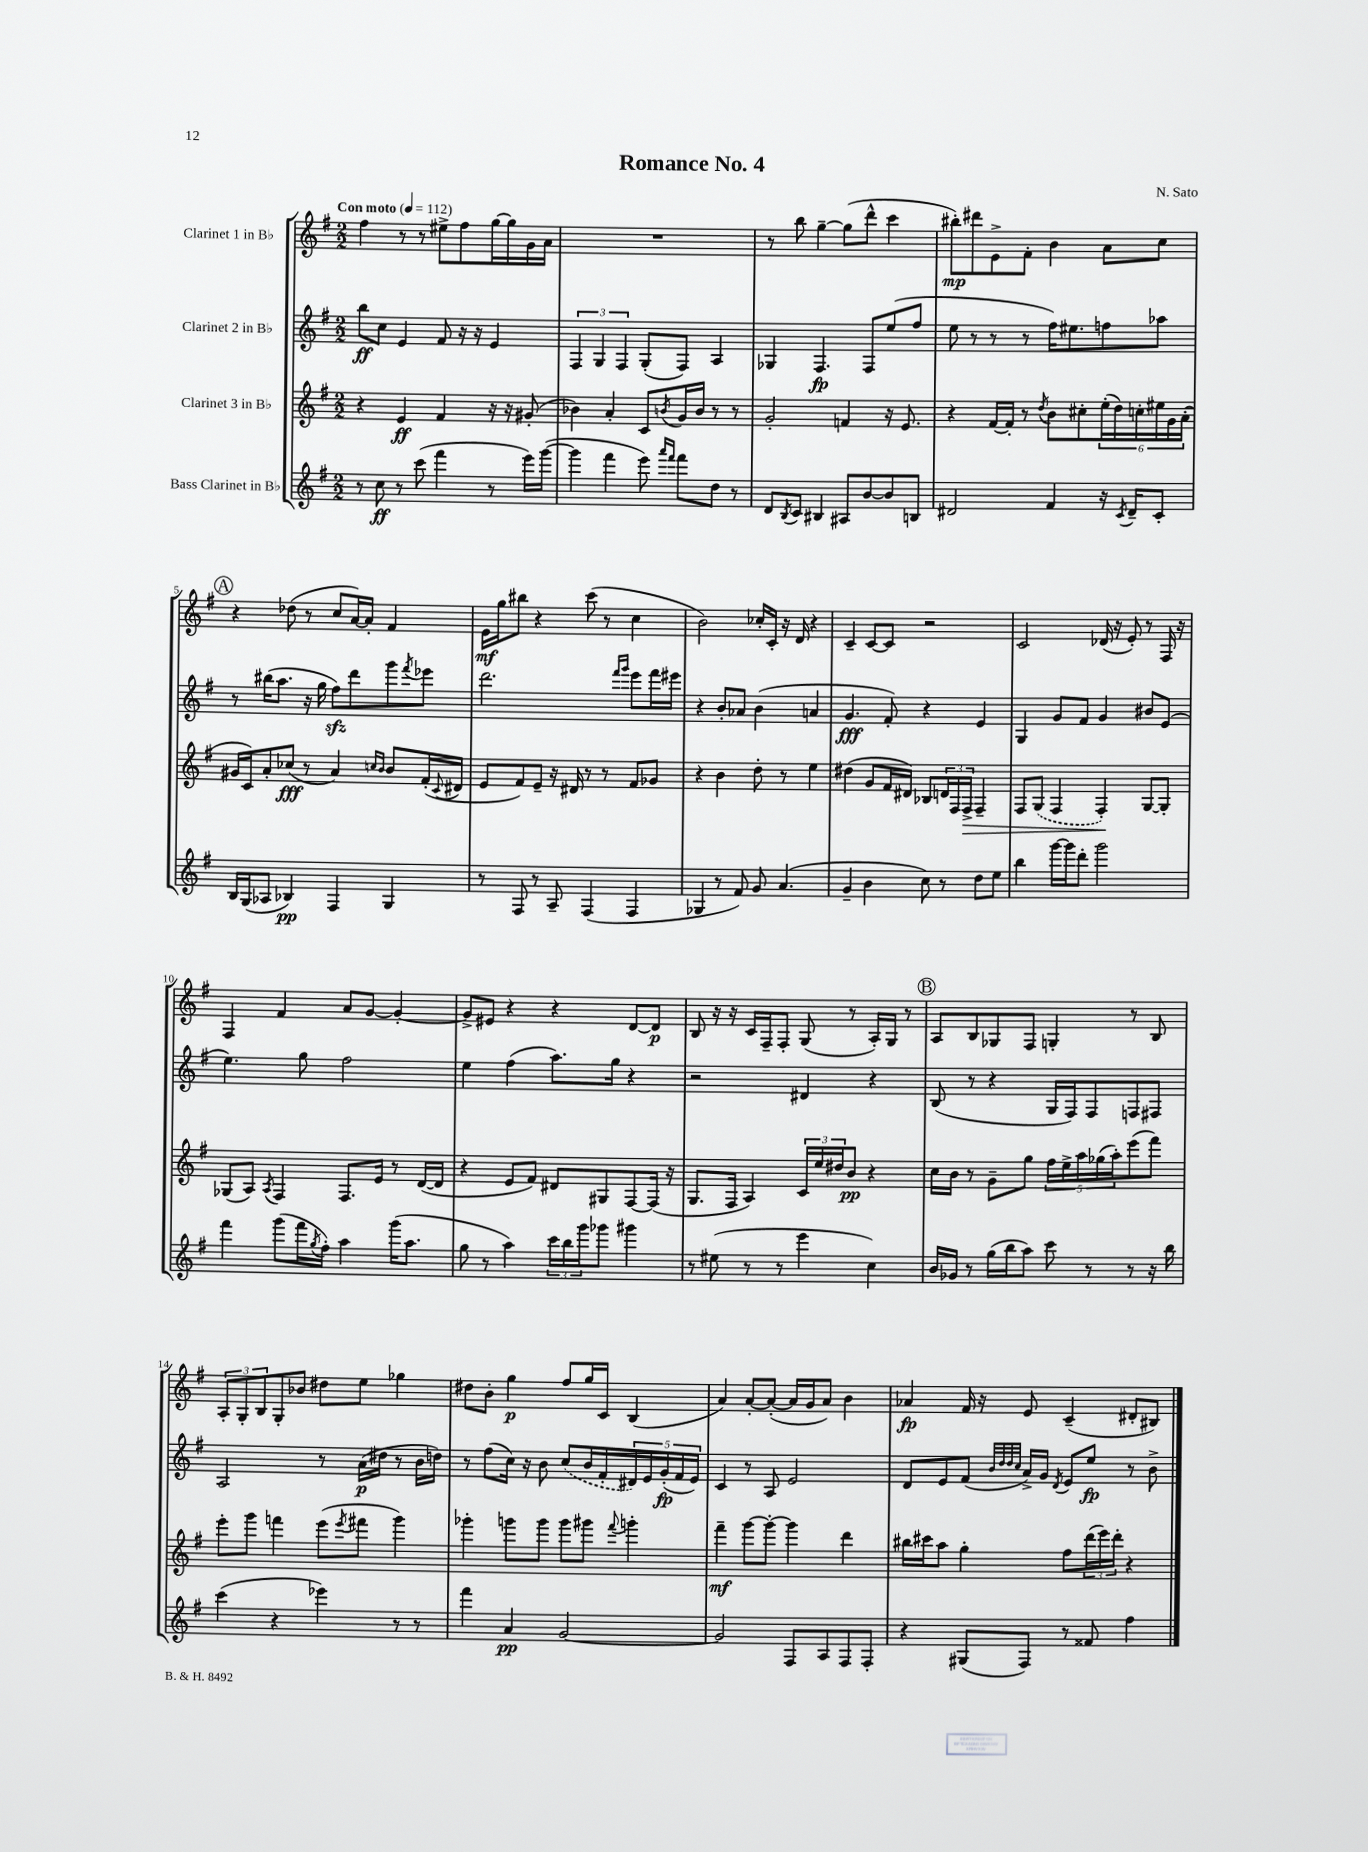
\header { title = "Romance No. 4" composer = "N. Sato" }
<<
\new StaffGroup <<
\new Staff = "s0" \with { instrumentName = "Clarinet 1 in Bb" } {
    \clef treble \key g \major \numericTimeSignature \time 2/2 \tempo "Con moto" 4 = 112
    fis''4 r8 r8 eis''8-> fis''8 g''16~ g''16 g'16 a'16 |
    R1 |
    r8 b''8 g''4~-- g''8( d'''8-^ c'''4 |
    bis''8-.\mp) dis'''8 e'8-> fis'8-. b'4 a'8 c''8 |
    \mark \markup { \circle "A" } r4 des''8( r8 c''8 a'16~) a'16-. fis'4 |
    e'16\mf g''16 bis''8 r4 c'''8( r8 c''4 |
    b'2) ces''16-. c'16-. r16 d'16 r4 |
    c'4-- c'8~ c'8 r2 |
    c'2 des'16( r16 e'8-.) r8 fis16 r16 |
    fis4 fis'4 a'8 g'8~ g'4~-. |
    g'8-> eis'8 r4 r4 d'8~ d'8\p |
    b8 r16 r16 c'16 fis16-- fis8-. g8( r8 a16-.) g16 r8 |
    \mark \markup { \circle "B" } a8 b8 ges8 fis8 g4-. r8 b8 |
    \tuplet 3/2 { a8-. g8-. b8 } g8-. bes'8 dis''8 e''8 ges''4 |
    dis''8 b'8-. g''4\p fis''8 g''16 c'16 b4( |
    a'4) a'8~-. a'8~-.( a'16 g'16 a'8) b'4 |
    aes'4\fp fis'16 r16 e'8 c'4--( dis'8-. bis8) \bar "|." |
}
\new Staff = "s1" \with { instrumentName = "Clarinet 2 in Bb" } {
    \clef treble \key g \major \numericTimeSignature \time 2/2
    b''8\ff c''8 e'4 fis'8 r16 r16 e'4 |
    \tuplet 3/2 { fis4 g4 fis4 } g8-.( fis8) a4 |
    ges4 fis4.\fp fis8 e''8( fis''8 |
    e''8 r8 r8 r8 fis''16) eis''8. f''8 aes''8 |
    \mark \markup { \circle "A" } r8 bis''16( a''8. r16 g''16 fis''8\sfz) d'''8 g'''8 \acciaccatura { fis'''8 } ees'''8 |
    d'''2. \grace { fis'''16 g'''16 } e'''8 fis'''16 eis'''16 |
    r4 b'8-. aes'8 b'4( a'4 |
    g'4.\fff fis'8-.) r4 e'4 |
    g4 g'8 fis'8 g'4 bis'8 e'8( |
    e''4.) g''8 fis''2 |
    e''4 fis''4( a''8.) g''16 r4 |
    r2 dis'4 r4 |
    \mark \markup { \circle "B" } b8( r8 r4 g16 fis16) fis8 f8 fis8 |
    a2 r8 a'16\p( dis''16 r8 b'16 d''16) |
    r8 fis''8( c''16) r16 b'8 \once \slurDashed c''8( b'16 fis'16-. \tuplet 5/4 { dis'16) e'16 g'16-.\fp( fis'16 e'16) } |
    c'4 r8 a8 e'2 |
    d'8 e'8 fis'8( \grace { b'32 d''32 d''32 c''32 } a'16->) g'16 \acciaccatura { d'8 } e'8 e''8\fp r8 b'8-> \bar "|." |
}
\new Staff = "s2" \with { instrumentName = "Clarinet 3 in Bb" } {
    \clef treble \key g \major \numericTimeSignature \time 2/2
    r4 e'4\ff fis'4 r16 r16 gis'8-.( |
    bes'4) a'4-. c'8 \acciaccatura { b'8 } g'16 b'16 r8 r8 |
    g'2-. f'4 r16 e'8. |
    r4 fis'16~ fis'16-. r8 \acciaccatura { d''8 } b'8 cis''8-. \tuplet 6/4 { e''16-.( d''16) c''16-. eis''16 g'16 a'16-.( } |
    \mark \markup { \circle "A" } gis'16 c'16) a'8-. ces''8\fff( r8 a'4) \grace { c''16 b'16 } b'8 fis'16-.( \appoggiatura { c'8 } dis'16 |
    e'8 fis'8) e'8-- r16 dis'16 r8 r8 fis'8 ges'8 |
    r4 b'4 d''8-. r8 e''4 |
    dis''4( g'8 fis'16 dis'16) bes8 \tuplet 3/2 { d'16 fis16 fis16->\> } fis4-- |
    fis8 \once \slurDashed g8( fis4 fis4-.\!) g8~ g8-. |
    ges8( a8) \acciaccatura { a8 } fis4 fis8. e'16 r8 d'16~( d'16 |
    r4 e'8 fis'8) dis'8 gis8 fis8~ fis16( r16 |
    g8. fis16 a4) \tuplet 3/2 { c'16 e''16 dis''16 } b'8\pp r4 |
    \mark \markup { \circle "B" } c''16 b'16 r8 g'8-- g''8 \tuplet 5/4 { fis''16 e''16-> a''16 ges''16( a''16-.) } e'''8( fis'''8) |
    e'''8-. g'''8 f'''4 e'''8( \acciaccatura { e'''8 } fis'''8 g'''4) |
    ges'''4-. g'''8 g'''8 g'''8 gis'''8 \appoggiatura { fis'''8 } g'''4-. |
    fis'''4--\mf g'''8~ g'''8~-. g'''4 d'''4 |
    bis''16 cis'''16 a''8 g''4-. fis''8 \tuplet 3/2 { d'''16( e'''16) d'''16-. } r4 \bar "|." |
}
\new Staff = "s3" \with { instrumentName = "Bass Clarinet in Bb" } {
    \clef treble \key g \major \numericTimeSignature \time 2/2
    r8 c''8\ff r8 c'''8( fis'''4 r8 e'''16) g'''16~( |
    g'''4 fis'''4 e'''8) \grace { a'''16 fis'''16 } fis'''8 d''8 r8 |
    d'8 \acciaccatura { b8 } c'8 bis4 ais8 b'8~ b'8 b8 |
    dis'2 fis'4 r16 \acciaccatura { c'8 } dis'16-- c'8-. |
    \mark \markup { \circle "A" } b16 g16( aes8 bes4\pp) fis4 g4 |
    r8 fis8 r8 a8-- fis4( fis4 |
    ges4 r8 fis'8) g'8 a'4.( |
    g'4-- b'4 c''8) r8 d''8 e''8 |
    b''4 g'''16~ g'''16 d'''8-. g'''2 |
    fis'''4 g'''8( fis'''16 \acciaccatura { g''8 } fis''16-.) a''4 g'''16( a''8. |
    g''8 r8 a''4) \tuplet 3/2 { c'''16 b''16 g'''16 } ges'''8 gis'''4 |
    r8 eis''8( r8 r8 e'''4 c''4) |
    \mark \markup { \circle "B" } b'16 ges'16 r8 g''16( b''16 a''8) c'''8 r8 r8 r16 b''16 |
    c'''4( r4 ees'''4) r8 r8 |
    fis'''4 a'4\pp g'2~ |
    g'2 fis8 a8 fis8 fis8-. |
    r4 gis8( fis8) r8 fisis'8 fis''4 \bar "|." |
}
>>
>>
